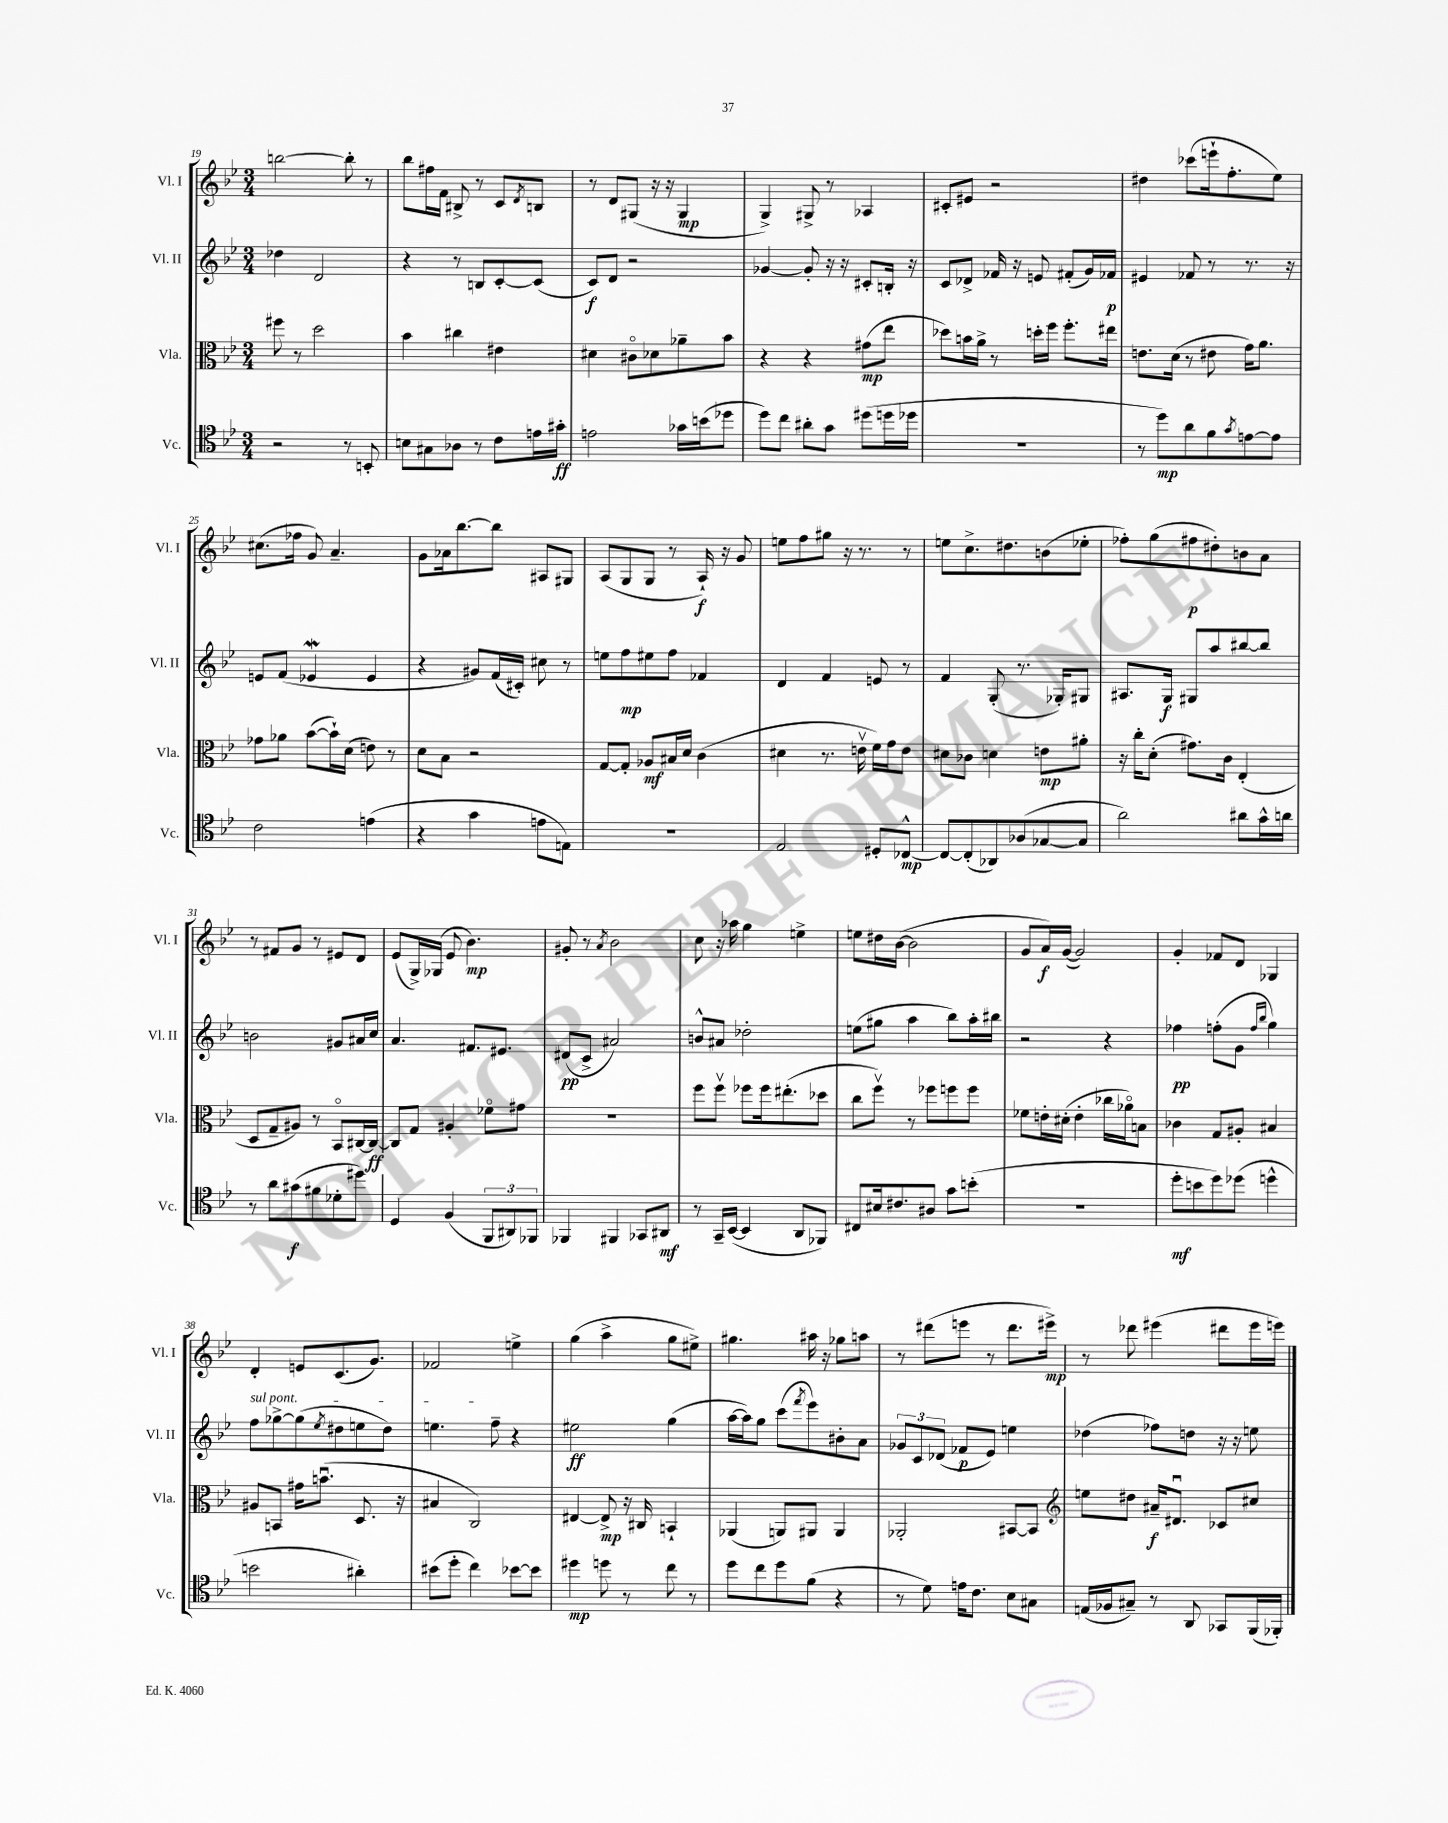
<<
\new StaffGroup <<
\new Staff = "s0" \with { instrumentName = "Vl. I" shortInstrumentName = "Vl. I" } {
    \clef treble \key bes \major \numericTimeSignature \time 3/4
    b''2~ b''8-. r8 |
    bes''8 fis''16 f'16 bis8-> r8 c'8 \acciaccatura { d'8 } b8 |
    r8 d'8 gis8( r16 r16 gis4\mp |
    g4->) gis8-> r8 aes4 |
    cis'8-. eis'8 r2 |
    dis''4 ces'''8( e'''16-! f''8.-. ees''8) |
    cis''8.( fes''16 g'8) a'4.-- |
    g'8 aes'16 bes''8.~ bes''8 ais8 gis8 |
    a8( g8 g8 r8 a16-!\f) r16 g'8 |
    e''8 f''8 gis''8 r16 r8. r8 |
    e''8 c''8.-> dis''8. b'8( ees''8-. |
    fes''8-.) g''8( fis''8\p dis''8-.) b'8 a'8 |
    r8 fis'8 g'8 r8 eis'8 d'8 |
    ees'8( g16->) ges16( ees'8 bes'4.\mp) |
    gis'8-. r8 \acciaccatura { a'8 } bes'2 |
    c''8 r16 aes''16 g''4 e''4-> |
    e''8 dis''16 bes'16~( bes'2 |
    g'8 a'16\f) g'16~( g'2) |
    g'4-. fes'8 d'8 ges4 |
    d'4-. e'8 c'8.( g'8.) |
    fes'2 e''4-> |
    g''4( a''4-> g''8 eis''8->) |
    gis''4. ais''16 r16 ges''8 a''8 |
    r8 dis'''8( e'''8 r8 dis'''8. eis'''16->\mp) |
    r8 des'''8 eis'''4( dis'''8 eis'''16 e'''16) \bar "|." |
}
\new Staff = "s1" \with { instrumentName = "Vl. II" shortInstrumentName = "Vl. II" } {
    \clef treble \key bes \major \numericTimeSignature \time 3/4
    des''4 d'2 |
    r4 r8 b8 c'8~-. c'8( |
    c'8\f) d'8 r2 |
    ges'4~ ges'8-. r16 r16 cis'8-. b16-. r16 |
    c'8 des'8-> fes'16 r16 e'8 fis'8-.( g'16) fes'16\p |
    eis'4 fes'8 r8 r8. r16 |
    e'8 f'8( ees'4\mordent ees'4 |
    r4 gis'8) f'16( cis'16-.) cis''8 r8 |
    e''8 f''8\mp eis''8 f''8 fes'4 |
    d'4 f'4 e'8 r8 |
    f'4 g8-.( r8. ges16-.) gis8 |
    ais8. g16\f gis8 a''8 bis''8~ bis''8 |
    b'2 gis'8 ais'16 c''16 |
    a'4. fis'8. eis'8. |
    dis'8\pp( c'8-> ais'2) |
    b'8-^ ais'8 des''2-. |
    e''8( gis''8 a''4 bes''8) a''16-. bis''16 |
    r2 r4 |
    fes''4\pp f''8-.( g'8 \grace { f''16 bes''16 } g''4) |
    \once \override TextSpanner.bound-details.left.text = \markup { \italic "sul pont." } f''8\startTextSpan ges''8~-> ges''8( \acciaccatura { ees''8 } dis''8 e''8 dis''8) |
    e''4. f''8--\stopTextSpan r4 |
    eis''2\ff g''4( |
    a''16~ a''16) g''8 c'''8( \acciaccatura { f'''8 } ees'''8) bis'8-. a'8 |
    \tuplet 3/2 { ges'8 c'8 des'8( } fes'8\p ees'8) e''4 |
    des''4( fes''8) d''8 r16 r16 e''8 \bar "|." |
}
\new Staff = "s2" \with { instrumentName = "Vla." shortInstrumentName = "Vla." } {
    \clef alto \key bes \major \numericTimeSignature \time 3/4
    fis''8 r8 d''2 |
    bes'4 cis''4 eis'4 |
    dis'4 cis'8\flageolet des'8 aes'8-- bes'8 |
    r4 r4 gis'8\mp( ees''8 |
    des''8) b'16 a'16-> r8 d''16-. f''16 f''8.-. eis''16 |
    e'8. d'16( r8 eis'8 g'16) a'8. |
    ges'8 aes'8 bes'8~( bes'16-!) d'16( e'8) r8 |
    d'8 bes8 r2 |
    g8~ g8-. aes8\mf bis16 d'16 c'4( |
    dis'4 r8. e'16\upbow f'16) g'16 e'8 |
    dis'8 ces'8 d'4 e'8\mp ais'8-. |
    r16 c''16-. d'8-.( gis'8.) c'16 ees4-.( |
    d8 g8-- ais8) r8 bes,8\flageolet cis16~ cis16~\ff |
    cis8 g8 ais4-. fes'8\flageolet gis'8 |
    R2. |
    f''8 f''8\upbow fes''8 fes''16 eis''8.-.( des''8 |
    c''8 f''8\upbow) r8 fes''8 f''8 f''8 |
    fes'8 e'16-. dis'16-.( e'4-. ces''16 aes'16\flageolet) b8 |
    ces'4 g8 ais8-. bis4 |
    ais8 b,8 gis'16 b'8.\downbow( d8. r16 |
    bis4 c2) |
    eis4~ eis8->\mp r16 cis16 b,4-! |
    aes,4( a,8) ais,8 ais,4 |
    aes,2-. bis,8~ bis,8 |
    \clef treble e''8 dis''8 ais'16--\f dis'8.\downbow ces'8 cis''8 \bar "|." |
}
\new Staff = "s3" \with { instrumentName = "Vc." shortInstrumentName = "Vc." } {
    \clef tenor \key bes \major \numericTimeSignature \time 3/4
    r2 r8 b,8-. |
    b8 gis8 aes8 r8 c'8 e'16 gis'16-.\ff |
    e'2 ges'16 b'16( des''8 |
    d''8) c''8 ais'8-. g'8 dis''8( d''16 des''16 |
    R2. |
    r8 d''8\mp) a'8 f'8 \acciaccatura { g'8 } e'8~ e'8 |
    c'2 e'4( |
    r4 g'4 e'8 e8) |
    R2. |
    ees2 dis8-. ces8~-^\mp |
    ces8~ ces8-.( aes,8) aes8( ges8~ ges8 |
    a'2) ais'8 g'16-^ a'16 |
    r8 a'8 gis'8\f( fis'8 des'8-. dis''8) |
    d4 f4( \tuplet 3/2 { f,8 ais,8) fes,8 } |
    fes,4 fis,4 ges,8 ais,8\mf |
    r8 g,16-- bes,16~( bes,4 a,8 fes,8) |
    cis8 bis16 cis'8. ais8 g'8 b'8-.( |
    R2. |
    d''8-.\mf b'8 d''8) des''8( d''4-^ |
    b'2 ais'4-.) |
    bis'8( d''8-. c''4) bes'8~ bes'8 |
    dis''4\mp d''8 r8 c''8 r8 |
    d''8 c''8 d''8 f'8( r4 |
    r8 d'8) e'16 c'8. bes8 gis8 |
    e16( fes16 gis8--) r8 a,8 ges,8 f,16( fes,16-.) \bar "|." |
}
>>
>>
\layout { \context { \Score currentBarNumber = #19 } }
